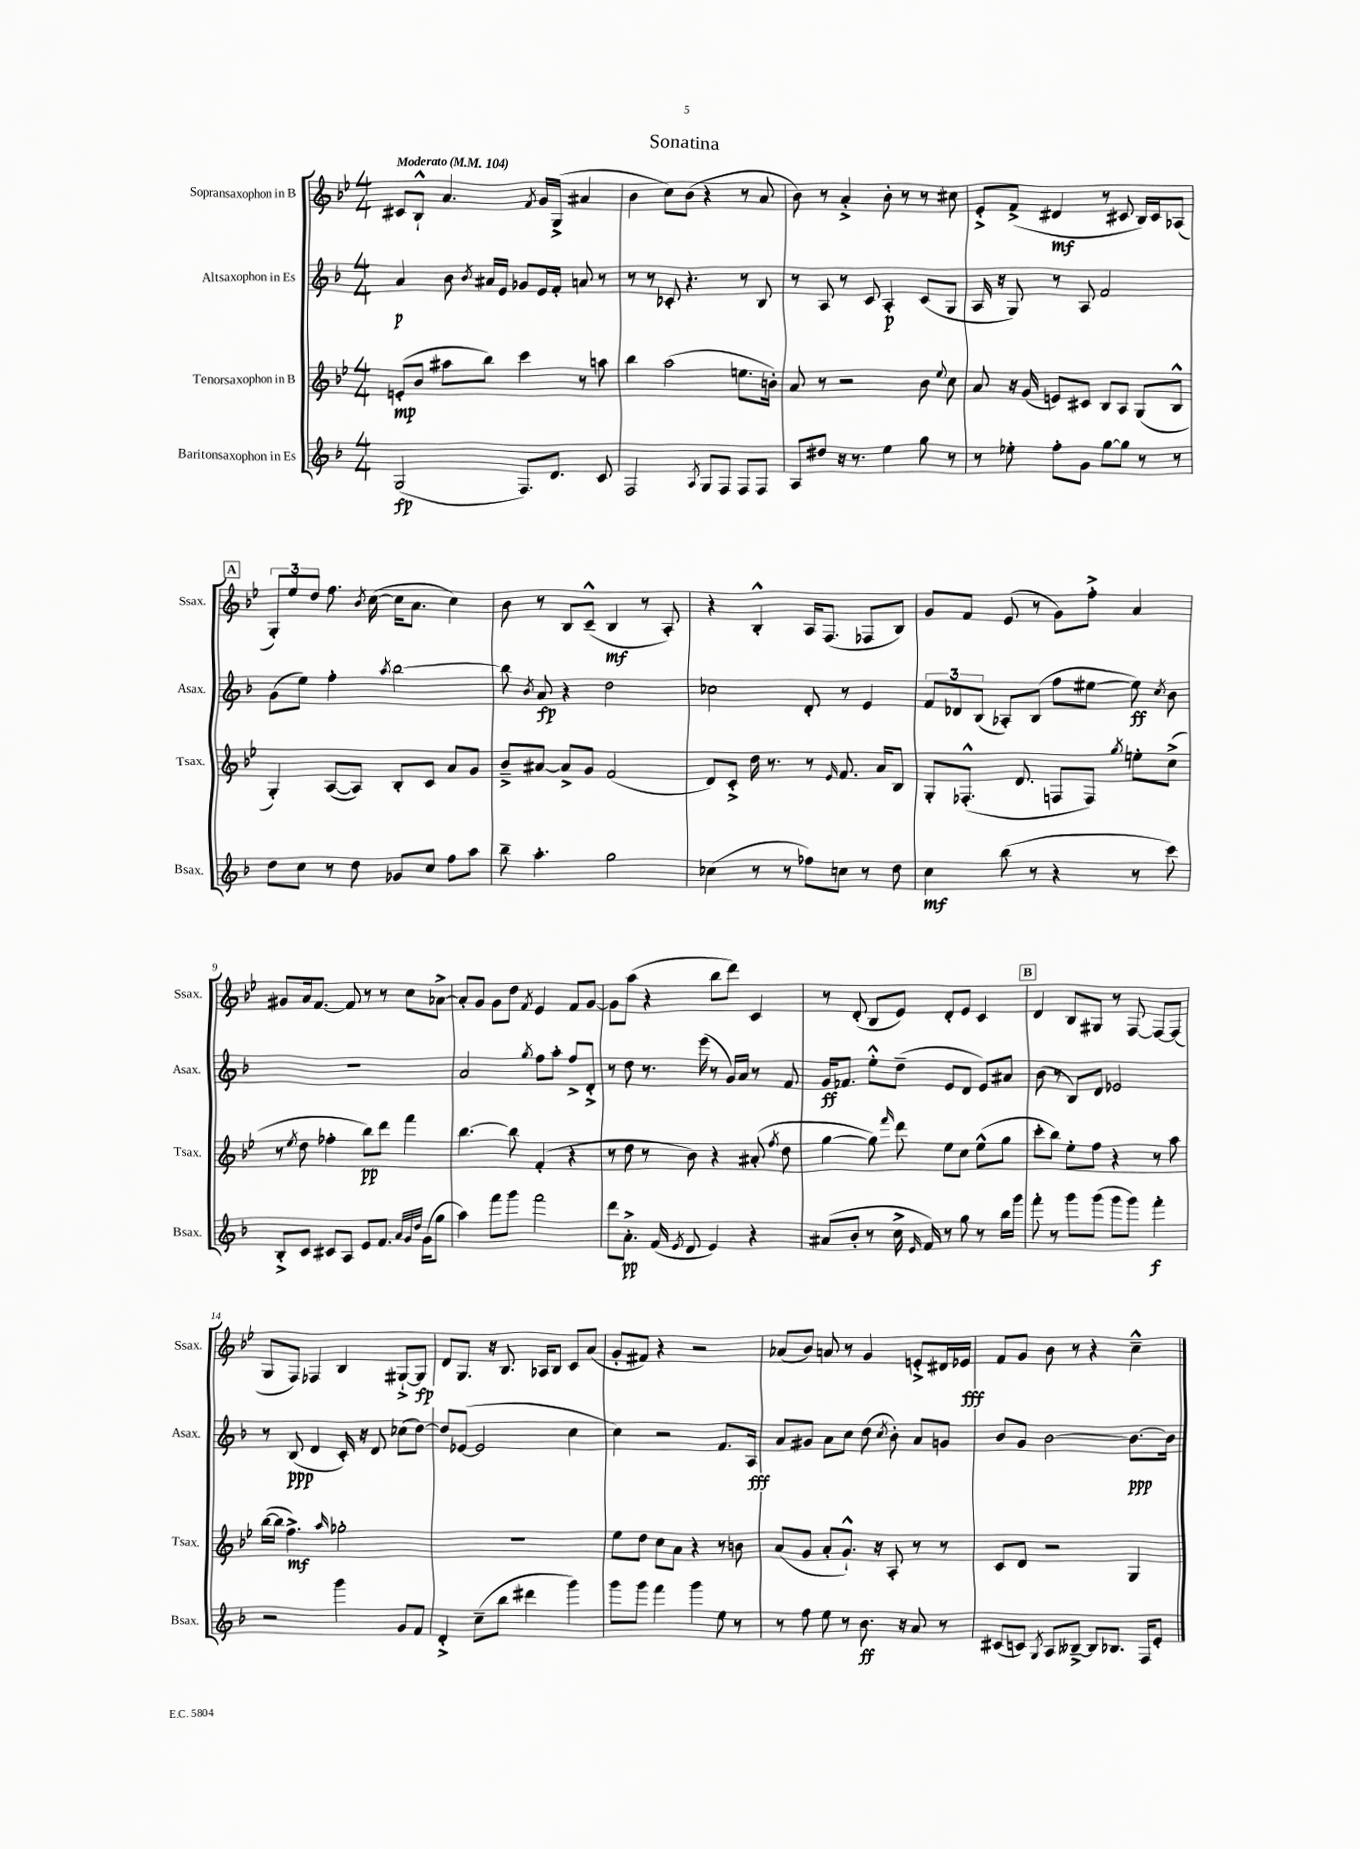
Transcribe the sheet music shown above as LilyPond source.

\header { title = "Sonatina" }
<<
\new StaffGroup <<
\new Staff = "s0" \with { instrumentName = "Sopransaxophon in B" shortInstrumentName = "Ssax." } {
    \clef treble \key bes \major \numericTimeSignature \time 4/4 \tempo "Moderato" 4 = 104
    \autoBeamOff cis'8[ bes8]-!-^ a'4. \acciaccatura { f'8 } g'16[ g16]->( ais'4 |
    bes'4 c''8[) bes'8]( r4 r8 a'8 |
    bes'8) r8 a'4-.-> bes'8-. r8 r8 cis''8 |
    ees'8[-.-> f'8]->( dis'4\mf r8 cis'8 bes16[) cis'16 aes8]( |
    \mark \markup { \box "A" } \tuplet 3/2 { g8[-.) ees''8 d''8] } f''8. \acciaccatura { bes'8 } c''16~( c''16[ a'8.] c''4) |
    bes'8 r8 bes8[ c'8]---^( bes4\mf r8 a8-.) |
    r4 bes4-.-^ a16[ f8.]( fes8[ bes8]) |
    g'8[ f'8] ees'8( r8 g'8[) f''8]-.-> a'4 |
    gis'8[ a'16 f'8.]~ f'8 r8 r8 c''8[ aes'8]~-> |
    aes'8[-. g'8] g'8[ d''8] \acciaccatura { f'8 } ees'4 f'8[ g'8]~ |
    g'8[ a''8]( r4 bes''8[ d'''8]) c'4 |
    r8 d'8-.( bes8[ ees'8]) d'8[-. ees'8] c'4 |
    \mark \markup { \box "B" } d'4 bes8[ gis8] r8 f8~ f8[~ f8]( |
    g8[ f8]) fes4 bes4 gis8[~-!-> gis8]\fp |
    d'8[ g8.] r16 bes8. aes16[ bes8] c'8[ a'8]( |
    g'8[-. fis'8]) r4 r2 |
    aes'8[( bes'8]) a'8 r8 g'4 e'8[-.-> dis'16 ees'16]\fff |
    f'8[ g'8] bes'8 r8 r4 c''4---^ \bar "|." |
}
\new Staff = "s1" \with { instrumentName = "Altsaxophon in Es" shortInstrumentName = "Asax." } {
    \clef treble \key f \major \numericTimeSignature \time 4/4
    \autoBeamOff a'4\p bes'8 \acciaccatura { bes'8 } ais'16[ e'16] ges'8[ e'16 f'16]-. a'8 r8 |
    r8 r8 ces'8-. r4. r8 bes8 |
    r8 a8 r8 c'8 a4-.\p c'8[( g8] |
    a16 r16 g8) r8 a8 f'2 |
    \mark \markup { \box "A" } g'8[( e''8]) f''4-. \acciaccatura { a''8 } bes''2~ |
    bes''8 \acciaccatura { bes'8 } a'8\fp r4 d''2 |
    ces''2 d'8-. r8 e'4 |
    \tuplet 3/2 { f'8[ des'8 bes8]( } aes8[-.) bes8]( f''8[ eis''8]~ eis''8\ff) \acciaccatura { c''8 } bes'8 |
    R1 |
    a'2 \acciaccatura { g''8 } f''8[ a''8]-. f''8[-> d'8]-.-> |
    r8 d''8 r8. e'''16( r8 g'16[) a'16] r8 f'8 |
    g'16[\ff fes'8.] e''8[-.-^ d''8]--( e'8[ d'8] e'8[) ais'8] |
    \mark \markup { \box "B" } bes'8( r8 bes8[) d'8] ees'2 |
    r8 bes8\ppp( d'4 c'16-.) r16 d'8 ces''8[( d''8]~) |
    d''8[ ees'8]~( ees'2 c''4 |
    c''4) r2 f'8.[ a16]\fff |
    a'8[ gis'8] a'8[ c''8] d''8( \acciaccatura { c''8 } bes'8-.) a'8[ g'8] |
    bes'8[ g'8] bes'2~ bes'8.[~\ppp bes'16] \bar "|." |
}
\new Staff = "s2" \with { instrumentName = "Tenorsaxophon in B" shortInstrumentName = "Tsax." } {
    \clef treble \key bes \major \numericTimeSignature \time 4/4
    \autoBeamOff e'8[-.\mp( bes'8] ais''8[ bes''8]) c'''4 r8 a''8 |
    bes''4 a''2( e''8.[ b'16]-.) |
    a'8 r8 r2 bes'8 \appoggiatura { ees''8 } c''8 |
    a'8 r16 g'16( e'8[) cis'8] bes8[ a8] g8[( bes8]-^ |
    \mark \markup { \box "A" } g4-.) a8[~( a8]) bes8[-. c'8] a'8[ g'8] |
    bes'8[---> ais'8]~ ais'8[-> g'8] f'2( |
    d'8[) c'8]-.-> d''16 r8. r8 \grace { ees'16 } f'8. a'16[ bes8] |
    g8[-. fes8.]-.-^( d'8. f8[ f8]) \acciaccatura { g''8 } e''8[-. c''8]->( |
    r8 \acciaccatura { ees''8 } d''8 fes''4-. bes''8[\pp) d'''8] f'''4 |
    bes''4.~ bes''8 f'4-.( r4 |
    r8 d''8 r8 bes'8) r4 ais'8-.( \acciaccatura { f''8 } d''8 |
    g''4~ g''8) \grace { f'''16 } d'''8 ees''8[ c''8] ees''8[-^( g''8] |
    \mark \markup { \box "B" } c'''8[-. bes''8]) ees''8[-. f''8] r4 r8 a''8 |
    bes''16[~( bes''16] f''4.->\mf) \grace { a''16 } ges''2-. |
    R1 |
    ees''8[ d''8] c''8[ a'8] r4 r8 b'8 |
    a'8[( g'8] a'8[-. g'8.]-!-^) r16 a8-. r8 r8 |
    c'8[ d'8] r2 g4 \bar "|." |
}
\new Staff = "s3" \with { instrumentName = "Baritonsaxophon in Es" shortInstrumentName = "Bsax." } {
    \clef treble \key f \major \numericTimeSignature \time 4/4
    \autoBeamOff g2\fp( f8.[) d'8.] c'8 |
    f2 \acciaccatura { a8 } g8[ f8] f8[ f8] |
    a8[ dis''8] r16 r8. e''4 g''8 r8 |
    r8 ees''8-. f''8[-. g'8] g''8[~ g''8] r8 r8 |
    \mark \markup { \box "A" } d''8[ c''8] r8 d''8 ges'8[ c''8] f''8[ a''8] |
    bes''8-- a''4.-. g''2 |
    ces''4( r8 r8 fes''8[) c''8] r8 d''8 |
    c''4\mf bes''8( r8 r4 r8 c'''8) |
    bes8[-.-> c'8] cis'8[ a8] e'8[ f'8.] \grace { a'32[ g'32 d''32] } g'16[( g''8] |
    a''4) f'''8[ g'''8] f'''2 |
    d'''8[ a'8.]-.->\pp f'16( \acciaccatura { e'8 } d'8 e'4) r4 |
    ais'8[( bes'8]-. r8 c''16-> \grace { e'16 } f'16) r8 g''8 r8 bes''16[ g'''16] |
    \mark \markup { \box "B" } f'''8-. r8 g'''8[ g'''8]( g'''8[ g'''8]) f'''4-.\f |
    r2 g'''4 g'8[ f'8] |
    d'4-.-> c''8[--( bes''8] dis'''4 g'''4) |
    g'''8[ g'''8] f'''4 g'''4 e''8 r8 |
    r8 f''8 e''8 r8 bes'8.\ff r16 a'8 r8 |
    cis'8[( c'8]) \acciaccatura { g8 } a8[ beses8]~---> beses8[ bes8.] f16[ e'8]-. \bar "|." |
}
>>
>>
